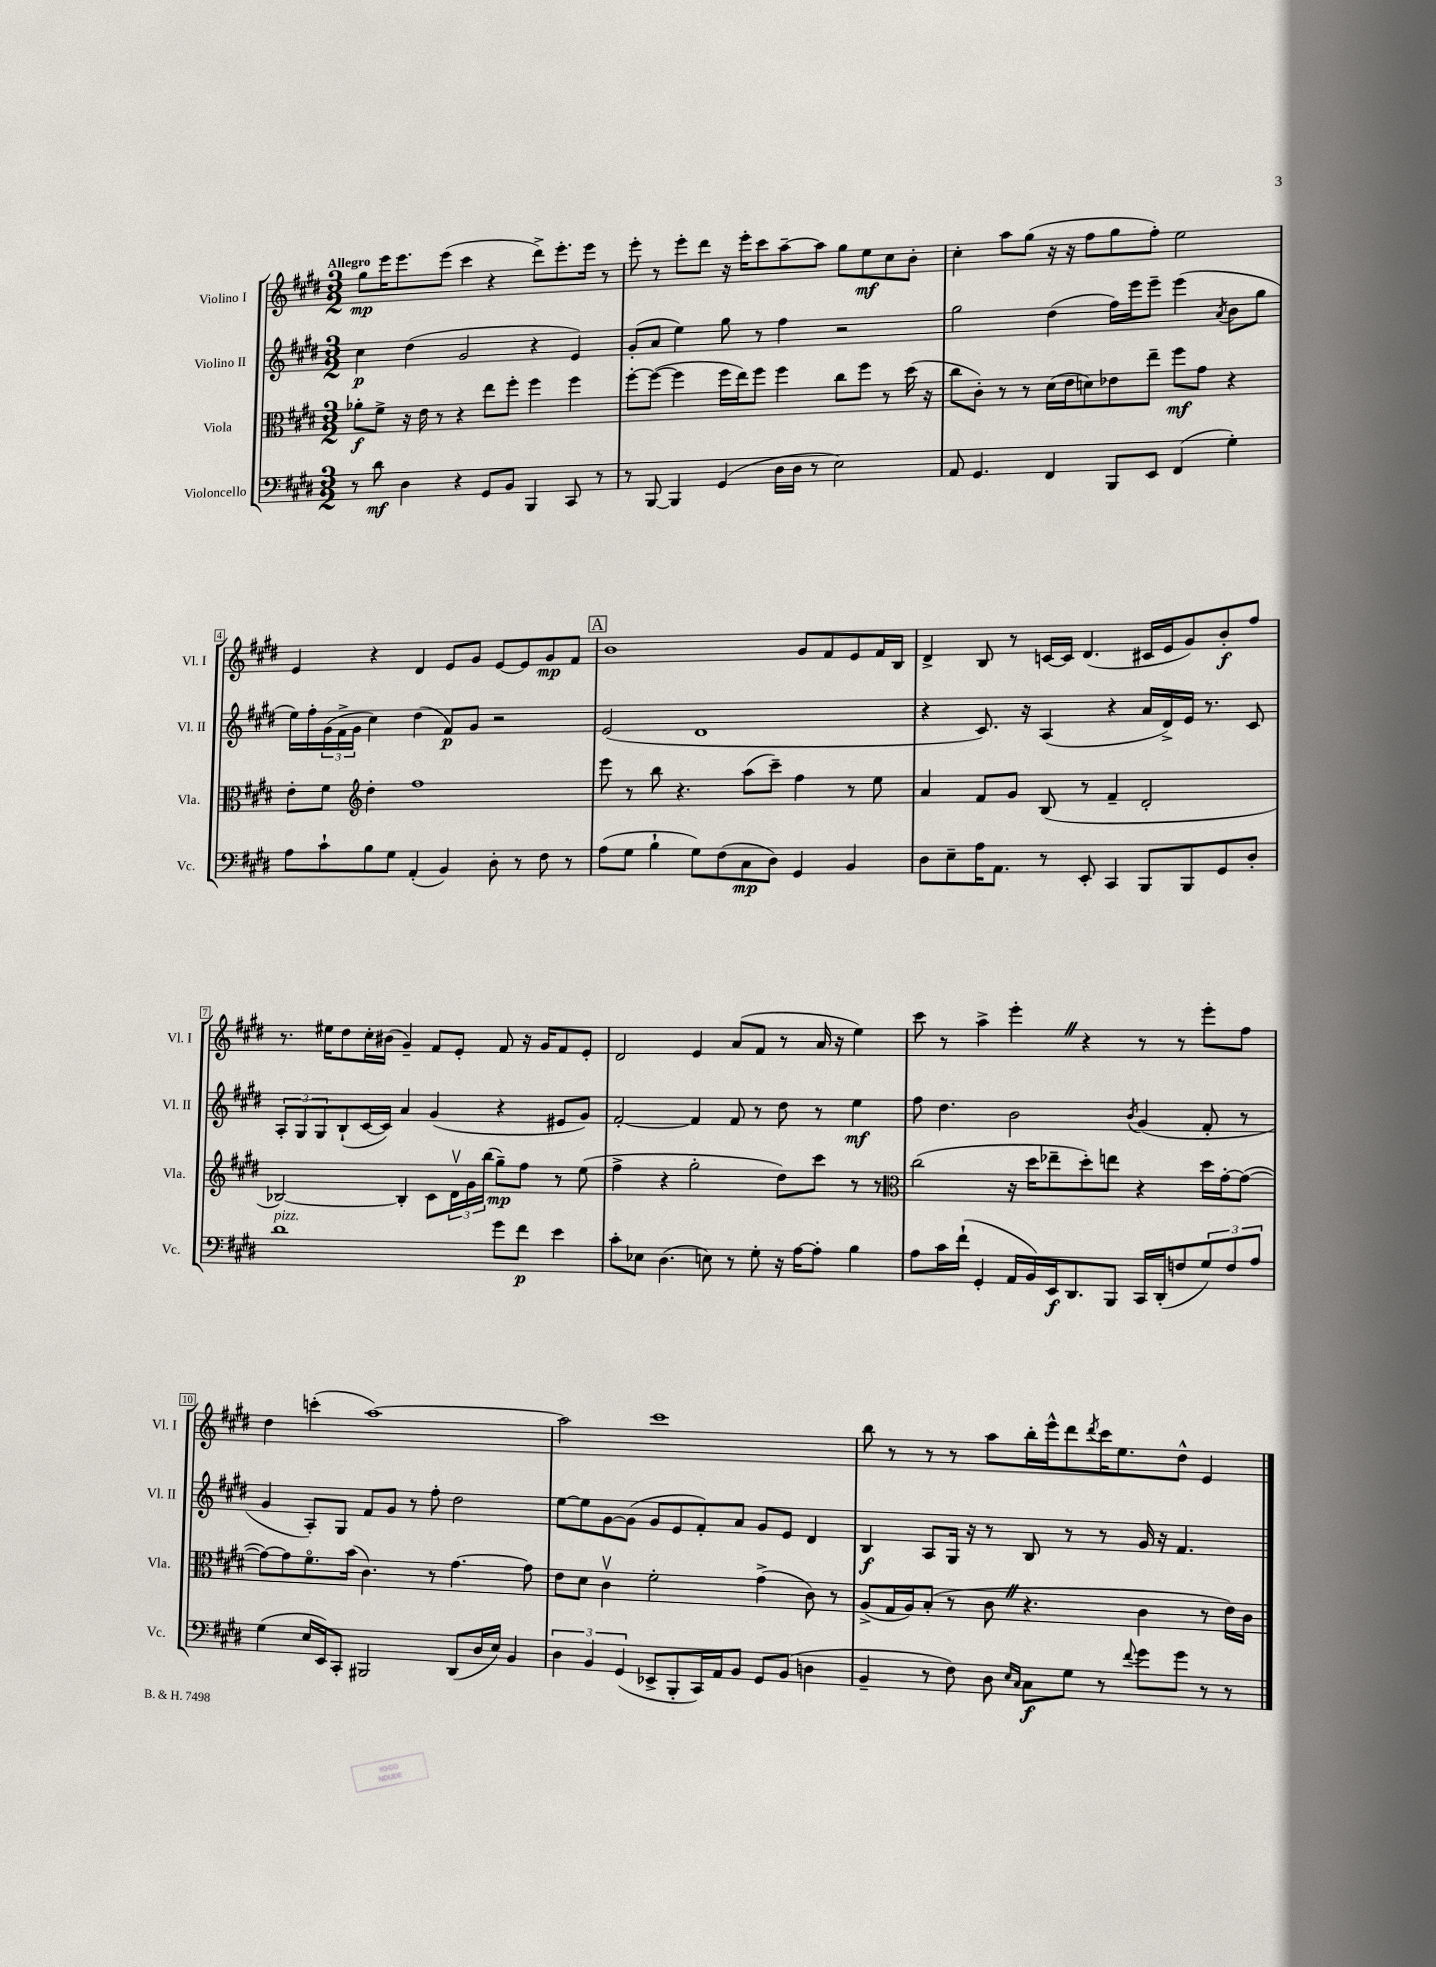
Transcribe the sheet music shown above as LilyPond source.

<<
\new StaffGroup <<
\new Staff = "s0" \with { instrumentName = "Violino I" shortInstrumentName = "Vl. I" } {
    \clef treble \key e \major \numericTimeSignature \time 3/2 \tempo "Allegro"
    gis''8\mp e'''16 e'''8. e'''8( cis'''4 r4 dis'''8->) e'''8.-. e'''16 r8 |
    e'''8-. r8 e'''8-. dis'''8 r16 e'''16-. cis'''8 a''8~-- a''8 gis''8 e''8\mf cis''8 b'8-. |
    cis''4-. a''8 gis''8( r16 r16 fis''8 gis''8 fis''8-.) e''2 |
    e'4 r4 dis'4 e'8 gis'8 e'8~ e'8 gis'8\mp fis'8 |
    \mark \markup { \box "A" } b'1 gis'8 fis'8 e'8 fis'16 b16 |
    dis'4-> b8 r8 c'16~ c'16 dis'4.( cis'16 e'16 gis'8) b'8-.\f fis''8 |
    r8. eis''16 dis''8 cis''16-. bis'16( gis'4--) fis'8 e'8-. fis'8 r16 gis'16 fis'8 e'8-. |
    dis'2 e'4 a'8( fis'8 r8 a'16 r16 e''4) |
    cis'''8 r8 a''4-> e'''4-. \once \override BreathingSign.text = \markup { \musicglyph "scripts.caesura.straight" } \breathe r4 r8 r8 e'''8-. fis''8 |
    dis''4 c'''4-.( a''1~) |
    a''2 cis'''1 |
    b''8 r8 r8 r8 a''8 b''16-. e'''16-^ dis'''8 \acciaccatura { dis'''8 } cis'''16 e''8. dis''8-^ e'4 \bar "|." |
}
\new Staff = "s1" \with { instrumentName = "Violino II" shortInstrumentName = "Vl. II" } {
    \clef treble \key e \major \numericTimeSignature \time 3/2
    cis''4\p dis''4( gis'2 r4 e'4) |
    gis'8-.( a'8 e''4) gis''8 r8 fis''4 r2 |
    gis''2 dis''4( fis''16) e'''16 e'''8-- e'''4( \acciaccatura { a'8 } b'8 gis''8 |
    e''16) fis''16-. \tuplet 3/2 { gis'16( fis'16-> gis'16 } cis''4) dis''4( fis'8\p) gis'8 r2 |
    \mark \markup { \box "A" } e'2( dis'1 |
    r4 cis'8.) r16 a4( r4 a'16 dis'16->) e'16 r8. cis'8 |
    \tuplet 3/2 { a8-. gis8 gis8 } b8-!( cis'16~ cis'16) a'4 gis'4( r4 eis'8 gis'8) |
    fis'2~-. fis'4 fis'8 r8 dis''8 r8 e''4\mf |
    fis''8 dis''4. b'2 \acciaccatura { b'8 } gis'4( fis'8-. r8 |
    gis'4 a8-.) gis8 fis'8 gis'8 r8 fis''8-. dis''2 |
    e''8~ e''8 gis'8~ gis'8( gis'8 e'8 fis'8-.) a'8 gis'8 e'8 dis'4 |
    b4\f a8 gis16 r16 r8 b8 r8 r8 gis'16 r16 fis'4. \bar "|." |
}
\new Staff = "s2" \with { instrumentName = "Viola" shortInstrumentName = "Vla." } {
    \clef alto \key e \major \numericTimeSignature \time 3/2
    aes'8-.\f fis'8-> r16 e'16 r8 r4 e''8 fis''8-. fis''4 fis''4 |
    fis''8~-. fis''8~( fis''4 fis''16 e''16) fis''8 fis''4 cis''8 fis''8 r8 dis''16( r16 |
    cis''8 cis'8-.) r8 r8 dis'16( e'16 d'8) ees'8 e''8-- fis''8\mf gis'8 r4 |
    e'8-. fis'8 \clef treble dis''4-. fis''1 |
    \mark \markup { \box "A" } e'''8 r8 b''8 r4. a''8( cis'''8--) fis''4 r8 e''8 |
    a'4 fis'8 gis'8 b8( r8 fis'4-- dis'2-. |
    bes2~) bes4-. cis'8 \tuplet 3/2 { dis'16\upbow gis'16 b''16( } gis''8--\mp) fis''8 r8 e''8( |
    fis''4-> r4 gis''2-. dis''8) cis'''8 r8 r8 |
    \clef alto cis''2( r16 dis''16 ees''8-- dis''8-.) e''8 r4 dis''16 gis'16~-. gis'8~( |
    gis'8~) gis'8 fis'8.\flageolet b'16( cis'4.) r8 gis'4.~ gis'8 |
    e'8 dis'8 cis'4\upbow fis'2-. gis'4->( cis'8) r8 |
    a8->( gis16 a16) b8-.( r8 cis'8 \once \override BreathingSign.text = \markup { \musicglyph "scripts.caesura.straight" } \breathe r4. cis'4 r8 e'16) cis'16 \bar "|." |
}
\new Staff = "s3" \with { instrumentName = "Violoncello" shortInstrumentName = "Vc." } {
    \clef bass \key e \major \numericTimeSignature \time 3/2
    r8 dis'8\mf dis4 r4 gis,8 b,8 b,,4 cis,8 r8 |
    r8 b,,8~ b,,4 gis,4( dis16 dis16 r8 e2) |
    a,8 gis,4. fis,4 b,,8 e,8 fis,4( gis4-.) |
    a8 cis'8-! b8 gis8 a,4-.( b,4) dis8-. r8 fis8 r8 |
    \mark \markup { \box "A" } a8( gis8 b4-! gis8) fis8( cis8\mp dis8) gis,4 b,4 |
    dis8 e8-- a16 a,8. r8 e,8-. cis,4 b,,8 b,,8 gis,8 dis8-. |
    dis'1^\markup { \italic "pizz." } gis'8 fis'8\p e'4 |
    cis'8-. ees8 dis4.( e8) r8 gis8-. r16 a16~ a8-. b4 |
    a8 cis'16 fis'16-!( gis,4-. a,16 b,16) e,16\f dis,8. b,,8 cis,16 dis,16-.( f8 \tuplet 3/2 { gis8) f8 a8 } |
    gis4( e16 e,16) cis,8-. bis,,2 dis,8( dis16 e16) b,4 |
    \tuplet 3/2 { dis4 b,4 gis,4( } ees,8-> b,,8-. cis,16) a,16 b,8 gis,8 b,8( d4 |
    b,4-- r8 fis8) dis8 \grace { e16 cis16 } cis8\f gis8 r8 \appoggiatura { fis'8 } gis'8 gis'8 r8 r8 \bar "|." |
}
>>
>>
\layout { \context { \Score \override BarNumber.stencil = #(make-stencil-boxer 0.1 0.3 ly:text-interface::print) } }
